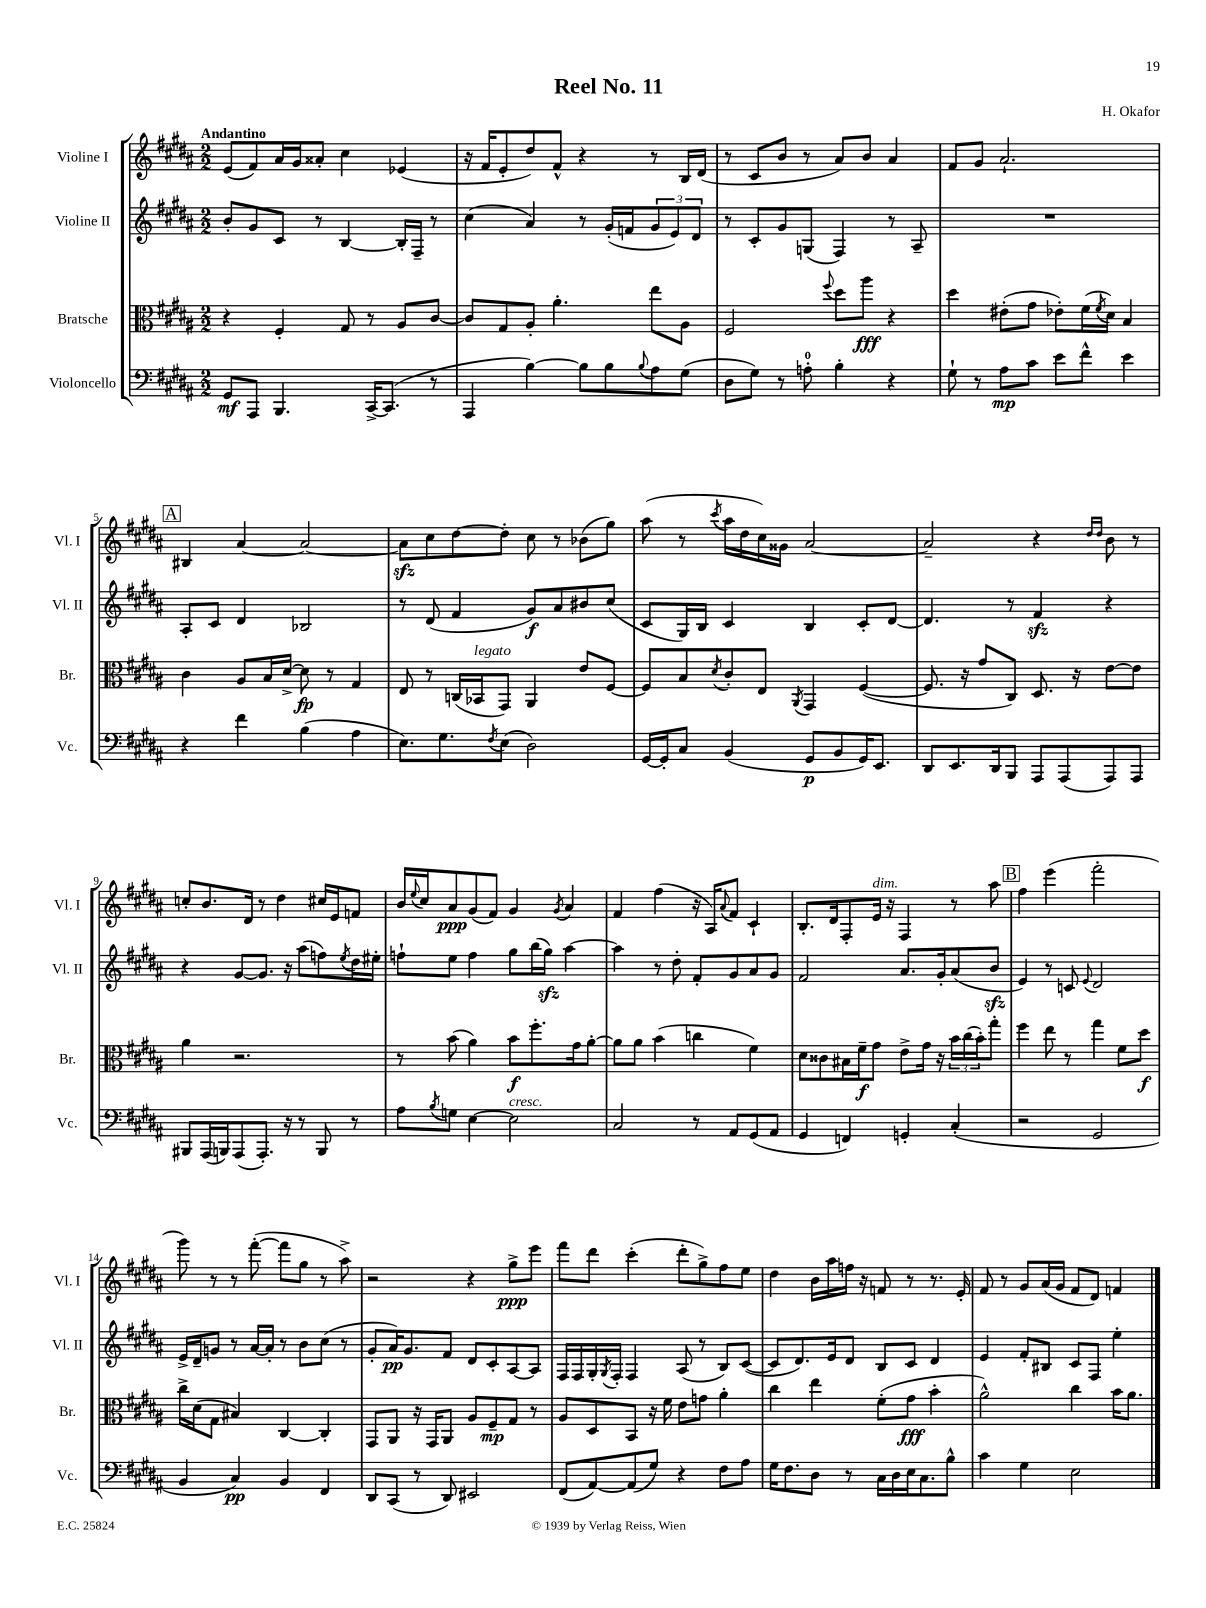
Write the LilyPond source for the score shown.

\header { title = "Reel No. 11" composer = "H. Okafor" }
<<
\new StaffGroup <<
\new Staff = "s0" \with { instrumentName = "Violine I" shortInstrumentName = "Vl. I" } {
    \clef treble \key b \major \numericTimeSignature \time 2/2 \tempo "Andantino"
    e'8( fis'8) ais'16 gis'16 aisis'8-. cis''4 ees'4( |
    r16 fis'16 e'8-. dis''8) fis'8-^ r4 r8 b16 dis'16( |
    r8 cis'8 b'8 r8 ais'8) b'8 ais'4 |
    fis'8 gis'8 ais'2.-! |
    \mark \markup { \box "A" } bis4 ais'4~ ais'2~ |
    ais'8\sfz cis''8 dis''8~ dis''8-. cis''8 r8 bes'8( gis''8) |
    ais''8( r8 \acciaccatura { cis'''8 } ais''16 dis''16 cis''16) gisis'16 ais'2~ |
    ais'2-- r4 \grace { dis''16 dis''16 } b'8 r8 |
    c''8-. b'8. dis'16 r8 dis''4 cis''16 e'16 f'8 |
    b'16 \appoggiatura { e''8 } cis''16 ais'8\ppp gis'8( fis'8) gis'4 \acciaccatura { gis'8 } ais'4 |
    fis'4 fis''4( r16 ais16) \appoggiatura { ais'8 } fis'8 cis'4-! |
    b8.-. dis'16 fis8-. e'16^\markup { \italic "dim." } r16 fis4 r8 ais''8 |
    \mark \markup { \box "B" } fis''4 e'''4( fis'''2-. |
    gis'''8) r8 r8 fis'''8~-.( fis'''8 gis''8 r8 ais''8->) |
    r2 r4 gis''8->\ppp e'''8 |
    fis'''8 dis'''8 cis'''4-.( dis'''8-. gis''8->) fis''8 e''8 |
    dis''4 b'16 ais''16 f''16 r16 f'8 r8 r8. e'16-. |
    fis'8 r8 gis'8 ais'16( gis'16 fis'8 dis'8) f'4 \bar "|." |
}
\new Staff = "s1" \with { instrumentName = "Violine II" shortInstrumentName = "Vl. II" } {
    \clef treble \key b \major \numericTimeSignature \time 2/2
    b'8-. gis'8 cis'8 r8 b4~ b16-. fis16-- r8 |
    cis''4( ais'4) r8 gis'16-.( f'16 \tuplet 3/2 { gis'8 e'8) dis'8 } |
    r8 cis'8-. gis'8 g8( fis4) r8 ais8-- |
    R1 |
    \mark \markup { \box "A" } ais8-. cis'8 dis'4 bes2 |
    r8 dis'8( fis'4 gis'8\f) ais'8 bis'8 cis''8( |
    cis'8 gis16) b16 cis'4 b4 cis'8-. dis'8~ |
    dis'4. r8 fis'4\sfz r4 |
    r4 gis'8~ gis'8. r16 ais''8( f''8) \acciaccatura { e''8 } dis''16 eis''16-. |
    f''8-! e''8 f''4 gis''8 b''16( gis''16\sfz) ais''4~ |
    ais''4 r8 dis''8-. fis'8-. gis'8 ais'8 gis'8 |
    fis'2 ais'8. gis'16-. ais'8( b'8\sfz |
    \mark \markup { \box "B" } e'4) r8 c'8 \appoggiatura { e'8 } dis'2 |
    e'16-> dis'16-- g'8 r8 ais'16~ ais'16-. r8 b'8 cis''8( r8 |
    gis'8-. ais'16\pp) gis'8. fis'8 dis'8 cis'8-. ais8~ ais8 |
    fis16 fis16 gis16-. \acciaccatura { gis8 } fis16-. fis4 ais8( r8 b8) cis'8~( |
    cis'8 dis'8.) e'16 dis'8 b8 cis'8 dis'4 |
    e'4 fis'8-. bis8 cis'8 fis8 e''4-. \bar "|." |
}
\new Staff = "s2" \with { instrumentName = "Bratsche" shortInstrumentName = "Br." } {
    \clef alto \key b \major \numericTimeSignature \time 2/2
    r4 fis4-. gis8 r8 ais8 cis'8~ |
    cis'8 gis8 ais8-. ais'4.-. e''8 ais8 |
    fis2 \appoggiatura { fis''8 } dis''8 ais''8\fff r4 |
    dis''4 eis'8-.( gis'8 ees'8-.) fis'16( \acciaccatura { fis'8 } dis'16) b4 |
    \mark \markup { \box "A" } cis'4 ais8 b16 dis'16~-> dis'8\fp r8 gis4 |
    e8 r8 c16( bes,16^\markup { \italic "legato" } gis,8) ais,4 e'8 fis8~ |
    fis8 b8 \acciaccatura { dis'8 } cis'8-. e8 \acciaccatura { ais,8 } gis,4 fis4~( |
    fis8. r16 gis'8 cis8) dis8. r16 e'8~ e'8 |
    ais'4 r2. |
    r8 b'8( ais'4) b'8\f fis''8.-. gis'16 ais'8~-. |
    ais'8 ais'8 b'4( c''4 fis'4) |
    dis'8 cisis'8 bis16 fis'16--\f gis'8 e'8-> gis'16 r16 \tuplet 3/2 { b'16 cis''16( b'16-.) } gis''8-. |
    \mark \markup { \box "B" } fis''4 e''8 r8 gis''4 fis'8 dis''8\f |
    cis''16-> dis'16( gis8 bis4) cis4~ cis4-. |
    gis,8 ais,8 r16 gis,16 ais,8 ais8 fis8--\mp gis8 r8 |
    ais8 dis8 b,8 r16 fis'16 e'8 g'8 ais'4-. |
    cis''4 e''4 fis'8-.( gis'8\fff b'4-. |
    ais'2-^) cis''4 b'16 ais'8. \bar "|." |
}
\new Staff = "s3" \with { instrumentName = "Violoncello" shortInstrumentName = "Vc." } {
    \clef bass \key b \major \numericTimeSignature \time 2/2
    gis,8\mf ais,,8 b,,4. cis,16~-> cis,8.( r8 |
    ais,,4 b4~) b8 b8 \appoggiatura { b8 } ais8 gis8( |
    dis8 gis8) r8 a8-0-. b4-. r4 |
    gis8-! r8 ais8\mp cis'8 e'8 fis'8-^ e'4 |
    \mark \markup { \box "A" } r4 fis'4 b4( ais4 |
    e8.) gis8. \acciaccatura { fis8 } e8( dis2) |
    gis,16~ gis,16-. cis8 b,4( gis,8\p b,8 gis,16) e,8. |
    dis,8 e,8. dis,16 b,,8 ais,,8 ais,,8( ais,,8) ais,,8 |
    bis,,8 ais,,16( b,,16) ais,,8( ais,,8.-.) r16 r8 b,,8 r8 |
    ais8 \acciaccatura { b8 } g8 e4~ e2^\markup { \italic "cresc." } |
    cis2 r8 ais,8 gis,8( ais,8 |
    gis,4 f,4) g,4-. cis4-.( |
    \mark \markup { \box "B" } r2 gis,2 |
    b,4 cis4\pp) b,4 fis,4 |
    dis,8 cis,8( r8 dis,8) eis,2 |
    fis,8( ais,8~) ais,8( gis8) r4 fis8 ais8 |
    gis16 fis8. dis8 r8 cis16 dis16 e16 cis8. b8-^ |
    cis'4 gis4 e2 \bar "|." |
}
>>
>>
